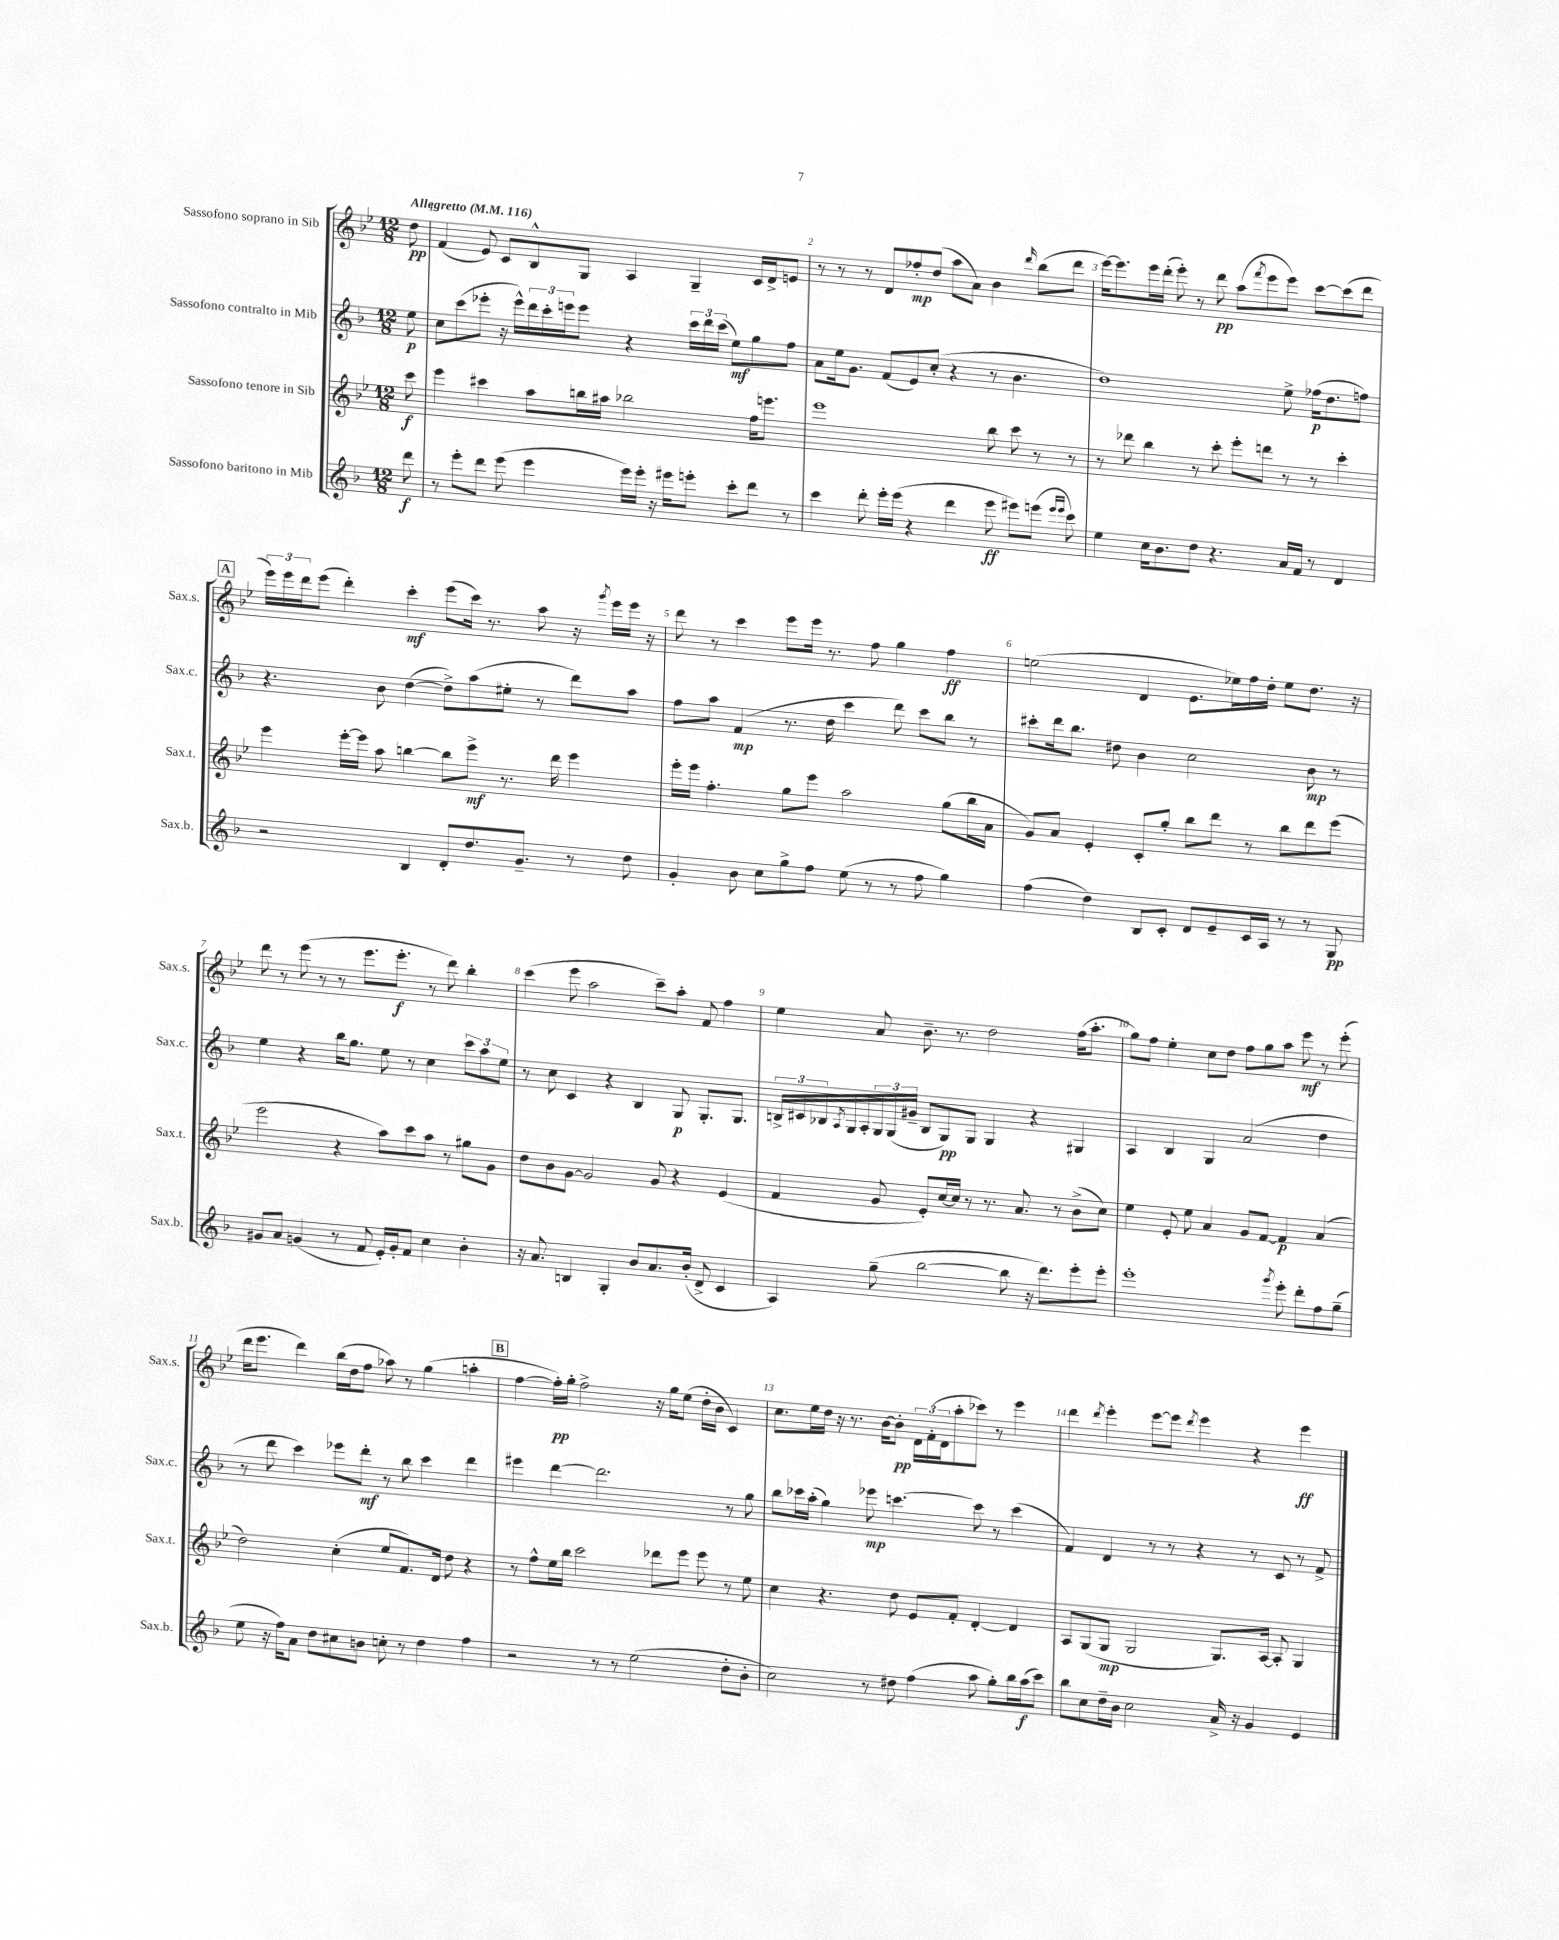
<<
\new StaffGroup <<
\new Staff = "s0" \with { instrumentName = "Sassofono soprano in Sib" shortInstrumentName = "Sax.s." } {
    \clef treble \key bes \major \numericTimeSignature \time 12/8 \partial 8 \tempo "Allegretto" 4 = 116
    d''8\pp |
    f'4( ees'8) c'8 bes8-^ g8 a4 g4-- c'16 d'16-> e'8 |
    r8 r8 r8 d'8 fes''8-.\mp d''8( a''8 a'8) bes'4 \grace { d'''16 } bes''8( d'''8 |
    ees'''16~) ees'''8. ees'''16 d'''16-.( ees'''8-.) r8 d'''8\pp a''8( \acciaccatura { f'''8 } ees'''8 ees'''8) c'''8~ c'''8( d'''8 |
    \mark \markup { \box "A" } \tuplet 3/2 { ees'''16) ees'''16 d'''16 } ees'''8( d'''4-.) c'''4-.\mf ees'''8( c'''16) r8. a''8 r16 \acciaccatura { g'''8 } ees'''16 ees'''16 r16 |
    d'''8 r8 c'''4 ees'''8 ees'''16 r8. f''8 g''4 f''4\ff |
    e''2( d'4 ees'8. ees''16) f''16 d''16-. ees''8 d''8. r16 |
    d'''8 r8 ees'''8( r8 r8 ees'''8. ees'''8.-.\f r8 d'''8) bes''4-. |
    c'''4( ees'''8 a''2 c'''8--) a''8-. f'8 f''4 |
    ees''4 a'8 bes'8.-- r8. d''2 f''16( a''8.-. |
    g''8) f''8 ees''4-. c''8 d''8 f''8 g''8 a''8 ees'''8\mf r8 ees'''8-.( |
    d'''16 ees'''8. d'''4) bes''16( d''16 f''8 aes''8) r8 g''4( a''4-. |
    \mark \markup { \box "B" } f''4~ f''16-.\pp) g''16-. f''2-> r16 g''16 ees''8( d''16-. bes'16 c'4) |
    c''8. ees''16 d''16 r16 r8. bes'16~ bes'8-.\pp \tuplet 3/2 { d'16 f'16-.( d'16 } a''8-. ces'''8) r8 ees'''4 |
    d'''4 \acciaccatura { d'''8 } ees'''4-. ees'''8~ ees'''8 \acciaccatura { d'''8 } ees'''4 r4 ees'''4\ff \bar "|." |
}
\new Staff = "s1" \with { instrumentName = "Sassofono contralto in Mib" shortInstrumentName = "Sax.c." } {
    \clef treble \key f \major \numericTimeSignature \time 12/8 \partial 8
    e''8\p |
    c''8 c'''8( ees'''8-. r16 ees'''16-^) \tuplet 3/2 { d'''16 c'''16-. e'''16 } e'''8 r4 \tuplet 3/2 { c'''16 d'''16 c'''16( } e''8\mf) g''8 f''8 |
    a'8 e''16 g'8. f'8( e'8) c''8-.( r4 r8 bes'4. |
    d''1) e''8-> fes''16\p( d''8. f''8) |
    \mark \markup { \box "A" } r4. bes'8 d''4~( d''8->) a''8( eis''8-. r8 d'''8) a''8 |
    f''8 a''8 f'4\mp( r8. d''16 c'''4 d'''8) c'''8 bes''8 r8 |
    cis'''8-. d'''16 bes''8. dis''8 bes'4 c''2 bes'8\mp r8 |
    e''4 r4 bes''16 g''8. e''8 r8 c''4 \tuplet 3/2 { c'''8 a''8 e''8 } |
    r8 c''8 c'4 r4 bes4 g8\p g8.-. g8. |
    \tuplet 3/2 { b16-> cis'16 bes16 } \acciaccatura { a8 } g16 a16-. \tuplet 3/2 { g16 g16( gis'16-- } bes8 g8\pp) g8 g4 r4 gis4 |
    a4 bes4 g4 a'2( d''4 |
    r8 d'''8 c'''4) ees'''8 d'''8-.\mf r8 bes''8 c'''4 d'''4 |
    \mark \markup { \box "B" } eis'''4 d'''4~ d'''2. r8 g''8 |
    bes''8 ces'''16 a''16-.( g''4) ees'''8\mp c'''4.~ c'''8 r8 c'''4( |
    f'4) d'4 r8 r8 r4 r8 c'8 r8 f'8-> \bar "|." |
}
\new Staff = "s2" \with { instrumentName = "Sassofono tenore in Sib" shortInstrumentName = "Sax.t." } {
    \clef treble \key bes \major \numericTimeSignature \time 12/8 \partial 8
    c'''8\f |
    ees'''4 cis'''4 a''8 b''16 ais''16 bes''2 f''16 e'''8. |
    ees'''1 bes''8 c'''8 r8 r8 |
    r8 des'''8 bes''4 r8 c'''8-. ees'''8-. d'''8 r8 r8 c'''4-. |
    \mark \markup { \box "A" } ees'''4 ees'''16~-. ees'''16 a''8 b''4~ b''8 ees'''8->\mf r8. d'''16 ees'''4 |
    ees'''16-. ees'''16 f''4.-. g''8 ees'''8 a''2 g''8( bes''16 a'16 |
    g'8) a'8 ees'4-. c'8-. g''8-. bes''8 d'''8 r8 bes''8 d'''8 ees'''8( |
    ees'''2 r4 a''8) c'''8 a''8 r8 gis''8 g'8 |
    d''8 bes'8 g'8~ g'2 g'8 r4 ees'4( |
    f'4 g'8 ees'8-.) c''16~ c''16 r8 r8. a'8. r8 bes'8->( c''8) |
    ees''4 ees'8-. ees''8 a'4 g'8 f'8~ f'4\p a'4( |
    d''2) c''4-.( ees''8 f'8.) d'16 d''8 r4 |
    \mark \markup { \box "B" } r8 f''8-^ ees''16 bes''16 c'''2 des'''8 ees'''8 ees'''8 r8 ees''8 |
    c''4 r4. d''8 ees'8 f'8-. d'4~-. d'4 |
    a8 g8( g8\mp g2 g8.) a16~ a8-. g4 \bar "|." |
}
\new Staff = "s3" \with { instrumentName = "Sassofono baritono in Mib" shortInstrumentName = "Sax.b." } {
    \clef treble \key f \major \numericTimeSignature \time 12/8 \partial 8
    d'''8\f |
    r8 e'''8-. d'''8 e'''8( e'''4 e'''16) e'''16-. r16 eis'''16 e'''8-. c'''8-. d'''8 r8 |
    c'''4 d'''8-. e'''16-. e'''16( r4 d'''4 e'''8\ff eis'''8) e'''8( \grace { e'''16 e'''16 } c'''8) |
    e''4 c''16 bes'8. d''8 r4. a'16 f'16 r8 d'4 |
    \mark \markup { \box "A" } r2 bes4 d'8-. d''8. g'8.-- r8 d''8 |
    g'4-. bes'8 c''8 g''8-> f''8 e''8( r8 r8 f''8 g''4) |
    f''4( d''4) bes8 c'8-. d'8 e'8-- c'16 a16 r8 r8 g8\pp |
    gis'8 a'8 g'4( r8 f'8 e'16-.) g'16-. f'8 c''4 bes'4-. |
    r16 a'8. b4 g4-. bes'8 a'8. bes'16-.( d'8-> c'4 |
    a4) g''8--( bes''2~ bes''8 r16 d'''8.) e'''8-. e'''8-. |
    e'''1-. \acciaccatura { g'''8 } e'''8-. d'''8-. f''8 g''8--( |
    e''8 r16 f''16) a'8 d''8 cis''8 b'8 c''8-. r8 d''4 f''4 |
    \mark \markup { \box "B" } r2 r8 r8 e''2( d''8-. bes'8-. |
    c''2) r8 dis''8 f''4( a''8 g''8-.) bes''16 a''16\f( c'''8) |
    bes''8 c''8 d''16-- bes'16 c''2 a'16-> r16 g'4 e'4 \bar "|." |
}
>>
>>
\layout { \context { \Score \override BarNumber.break-visibility = ##(#f #t #t) barNumberVisibility = #all-bar-numbers-visible } }
